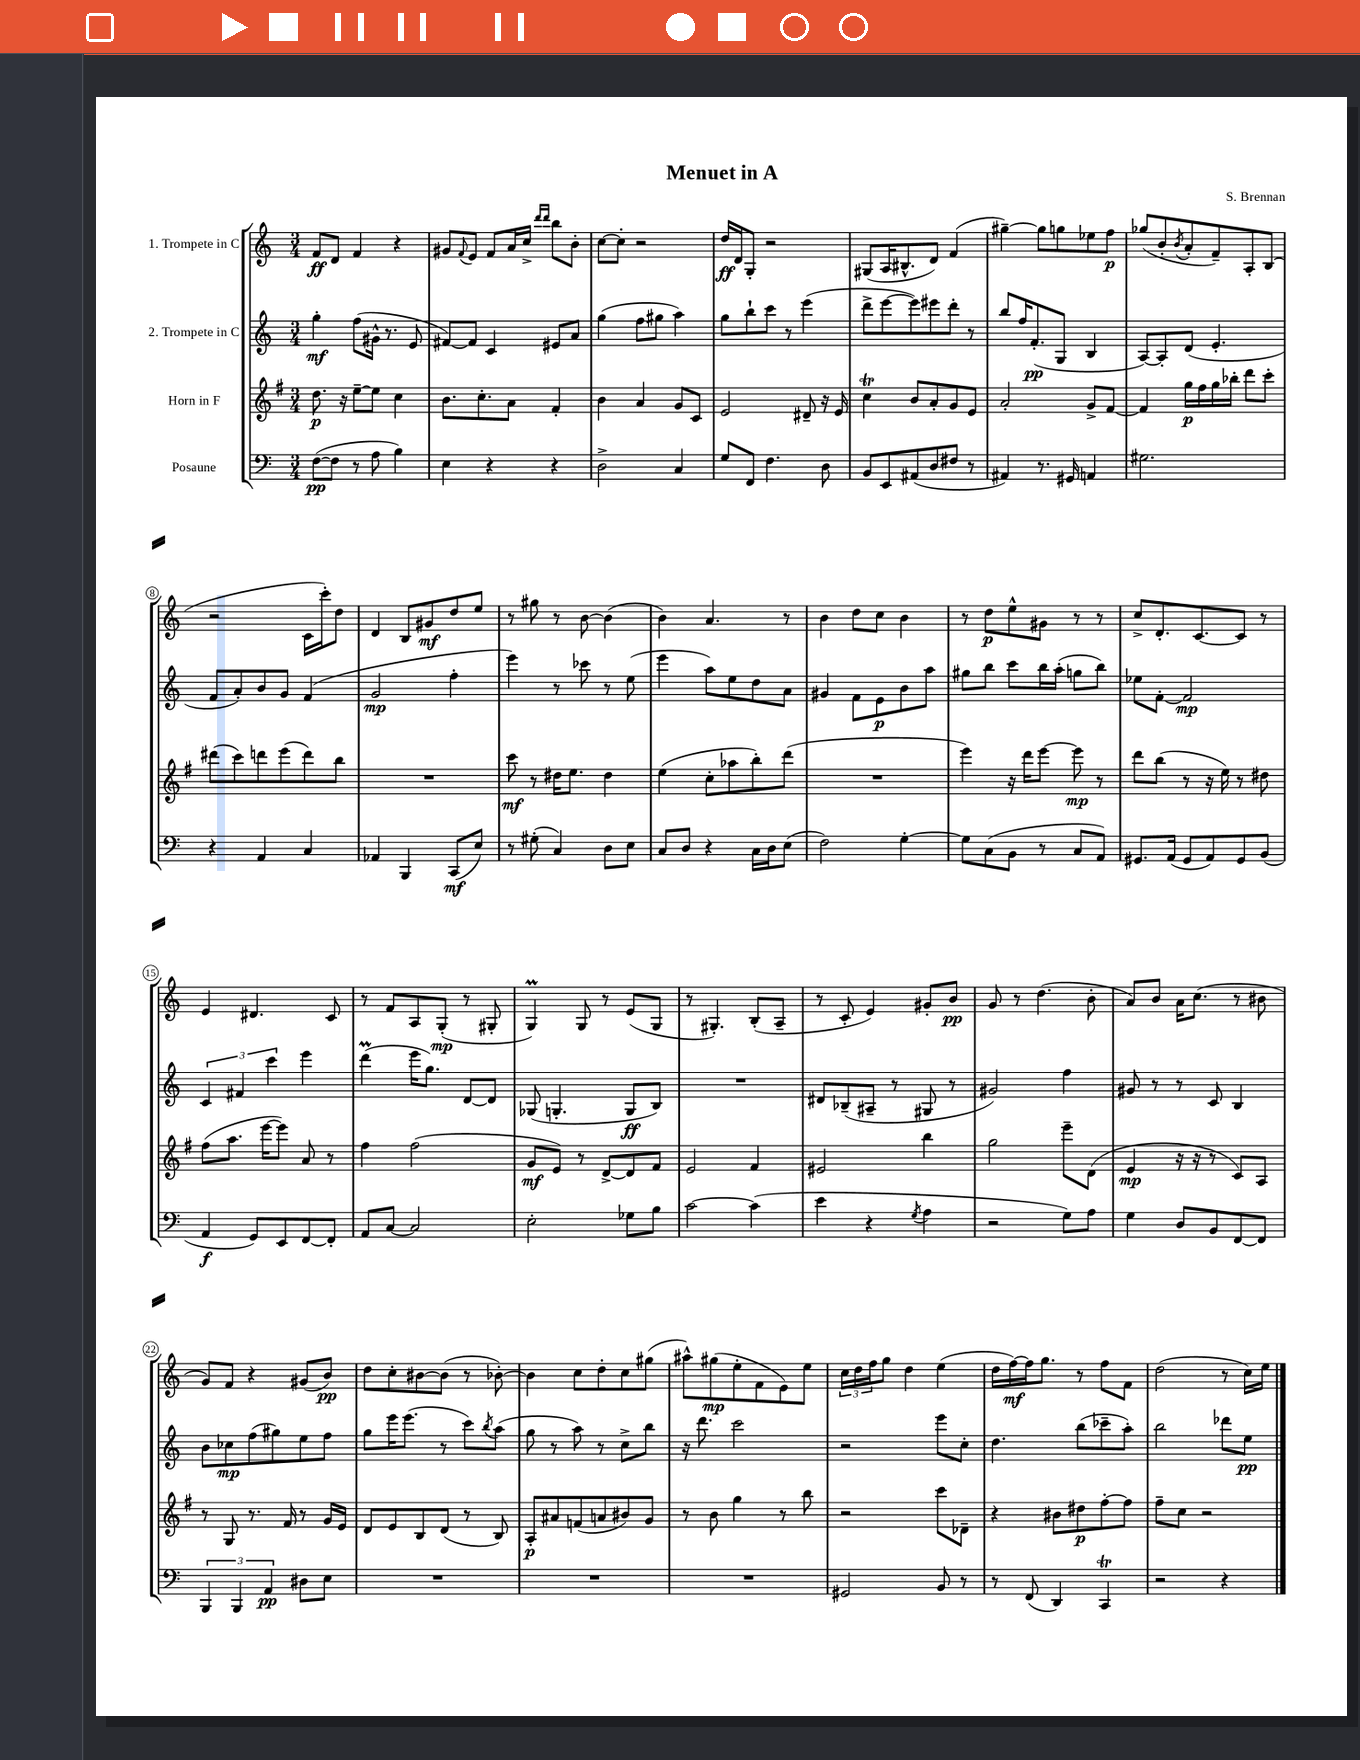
\header { title = "Menuet in A" composer = "S. Brennan" }
<<
\new StaffGroup <<
\new Staff = "s0" \with { instrumentName = "1. Trompete in C" } {
    \clef treble \key c \major \numericTimeSignature \time 3/4
    f'8\ff d'8 f'4 r4 |
    gis'8 \appoggiatura { f'8 } e'8 f'8 a'16 c''16-> \grace { d'''16 d'''16 } b''8 b'8-. |
    c''8~ c''8-. r2 |
    d''16\ff d'16 g8-. r2 |
    gis8( a16 bis8.-^ d'8) f'4( |
    gis''4~--) gis''8 g''8 ees''8 f''8\p |
    ges''8( b'8-. \acciaccatura { b'8 } a'8-. f'8--) a8-. b8( |
    r2 c'16 c'''16-.) d''8 |
    d'4 b8 gis'8\mf d''8 e''8 |
    r8 gis''8 r8 b'8~ b'4( |
    b'4) a'4. r8 |
    b'4 d''8 c''8 b'4 |
    r8 d''8\p e''8-^ gis'8 r8 r8 |
    c''8-> d'8.-. c'8.~ c'8 r8 |
    e'4 dis'4. c'8 |
    r8 f'8 a8 g8-.\mp( r8 gis8-. |
    g4\prall) g8 r8 e'8( g8 |
    r8 gis4.-.) b8-.( a8-- |
    r8 c'8-. e'4) gis'8-. b'8\pp |
    g'8 r8 d''4.( b'8-. |
    a'8) b'8 a'16 c''8.( r8 bis'8 |
    g'8) f'8 r4 gis'8( b'8\pp) |
    d''8 c''8-. bis'8~ bis'8( r8 bes'8~-.) |
    bes'4 c''8 d''8-. c''8 gis''8( |
    ais''8-^) gis''8\mp( e''8-. f'8 e'8) e''8 |
    \tuplet 3/2 { c''16 d''16 f''16 } g''8 d''4 e''4( |
    d''16 f''16~\mf) f''16 g''8. r8 f''8 f'8 |
    d''2( r8 c''16) e''16 \bar "|." |
}
\new Staff = "s1" \with { instrumentName = "2. Trompete in C" } {
    \clef treble \key c \major \numericTimeSignature \time 3/4
    g''4-.\mf f''8( gis'16-^ r8. e'8 |
    fis'8~) fis'8 c'4 eis'8 a'8 |
    g''4( f''8 gis''8 a''4) |
    g''8 b''8-! c'''8 r8 e'''4( |
    d'''8-> e'''8~ e'''8) eis'''8 d'''8-. r8 |
    b''8 f''16 f'8.-.\pp( g8 b4 |
    a8~) a8-. d'8( e'4.-. |
    f'8 a'8-.) b'8 g'8 f'4( |
    g'2\mp f''4-. |
    e'''4) r8 ces'''8 r8 e''8( |
    e'''4 a''8) e''8 d''8 a'8 |
    gis'4 f'8 e'8\p b'8 a''8 |
    gis''8 b''8 c'''8 b''16 a''16-.( g''8 b''8) |
    ees''8 f'8~-. f'2\mp |
    \tuplet 3/2 { c'4 fis'4 c'''4 } e'''4 |
    d'''4\prall( e'''16 g''8.) d'8~ d'8 |
    ges8( g4.-. g8\ff b8) |
    R2. |
    dis'8 bes8--( ais8-- r8 gis8 r8 |
    gis'2) f''4 |
    gis'8 r8 r8 c'8 b4 |
    b'8 ces''8\mp f''8( gis''8) e''8 f''8 |
    g''8 e'''16 e'''8.( r8 c'''8) \acciaccatura { b''8 } a''8( |
    g''8 r8 a''8) r8 c''8-> b''8 |
    r16 d'''8. c'''2 |
    r2 e'''8 c''8-. |
    d''4. b''8( ces'''8-- a''8-.) |
    b''2 des'''8 e''8\pp \bar "|." |
}
\new Staff = "s2" \with { instrumentName = "Horn in F" } {
    \clef treble \key g \major \numericTimeSignature \time 3/4
    d''8.\p r16 e''8~-- e''8 c''4 |
    b'8. c''8.-. a'8 fis'4-. |
    b'4 a'4 g'8 c'8 |
    e'2 dis'8-- r16 e'16 |
    c''4\trill b'8 a'8-. g'8 e'8 |
    a'2-. g'8-> fis'8~ |
    fis'4 g''16\p fis''16 g''16 bes''16-. d'''8 c'''8-. |
    dis'''8( c'''8) d'''8 e'''8( d'''8) b''8 |
    R2. |
    c'''8\mf r8 dis''16 e''8. dis''4 |
    e''4( c''8-. aes''8 b''8-.) d'''8( |
    R2. |
    e'''4) r16 d'''16 e'''8~ e'''8\mp r8 |
    d'''8 b''8( r8 r16 e''16) r8 dis''8 |
    fis''8( a''8. e'''16~ e'''8) a'8 r8 |
    fis''4 fis''2( |
    g'8\mf e'8) r8 d'8~-> d'8 fis'8 |
    e'2 fis'4 |
    eis'2 b''4 |
    g''2 e'''8-- d'8( |
    e'4\mp r16 r16 r8 c'8) a8 |
    r8 g8 r8. fis'16 r8 g'16 e'16 |
    d'8 e'8 b8 d'8( r8 b8) |
    a8-.\p ais'8 f'8( a'8 bis'8) g'8 |
    r8 b'8 g''4 r8 b''8 |
    r2 c'''8 des'8-- |
    r4 bis'8 dis''8\p fis''8~-. fis''8 |
    fis''8-- c''8 r2 \bar "|." |
}
\new Staff = "s3" \with { instrumentName = "Posaune" } {
    \clef bass \key c \major \numericTimeSignature \time 3/4
    f8~\pp( f8 r8 a8 b4) |
    e4 r4 r4 |
    d2-> c4 |
    g8 f,8 f4. d8 |
    b,8 e,8 ais,8( d8 fis8 r8 |
    ais,4) r8. gis,16 a,4 |
    gis2. |
    r4 a,4 c4 |
    aes,4 b,,4 c,8\mf( e8) |
    r8 gis8-.( c4) d8 e8 |
    c8 d8 r4 c16 d16 e8( |
    f2) g4~-. |
    g8 c8( b,8 r8 c8 a,8) |
    gis,8. a,16( gis,8 a,8) gis,8 b,8( |
    a,4\f g,8) e,8 f,8~ f,8-. |
    a,8 c8~ c2 |
    e2-. ges8 b8 |
    c'2~ c'4( |
    e'4 r4 \acciaccatura { g8 } a4 |
    r2 g8) a8 |
    g4 d8 b,8 f,8~ f,8 |
    \tuplet 3/2 { b,,4 b,,4 a,4\pp } dis8 e8 |
    R2. |
    R2. |
    R2. |
    gis,2 b,8 r8 |
    r8 f,8( d,4) c,4\trill |
    r2 r4 \bar "|." |
}
>>
>>
\layout { \context { \Score \override BarNumber.stencil = #(make-stencil-circler 0.1 0.3 ly:text-interface::print) } }
